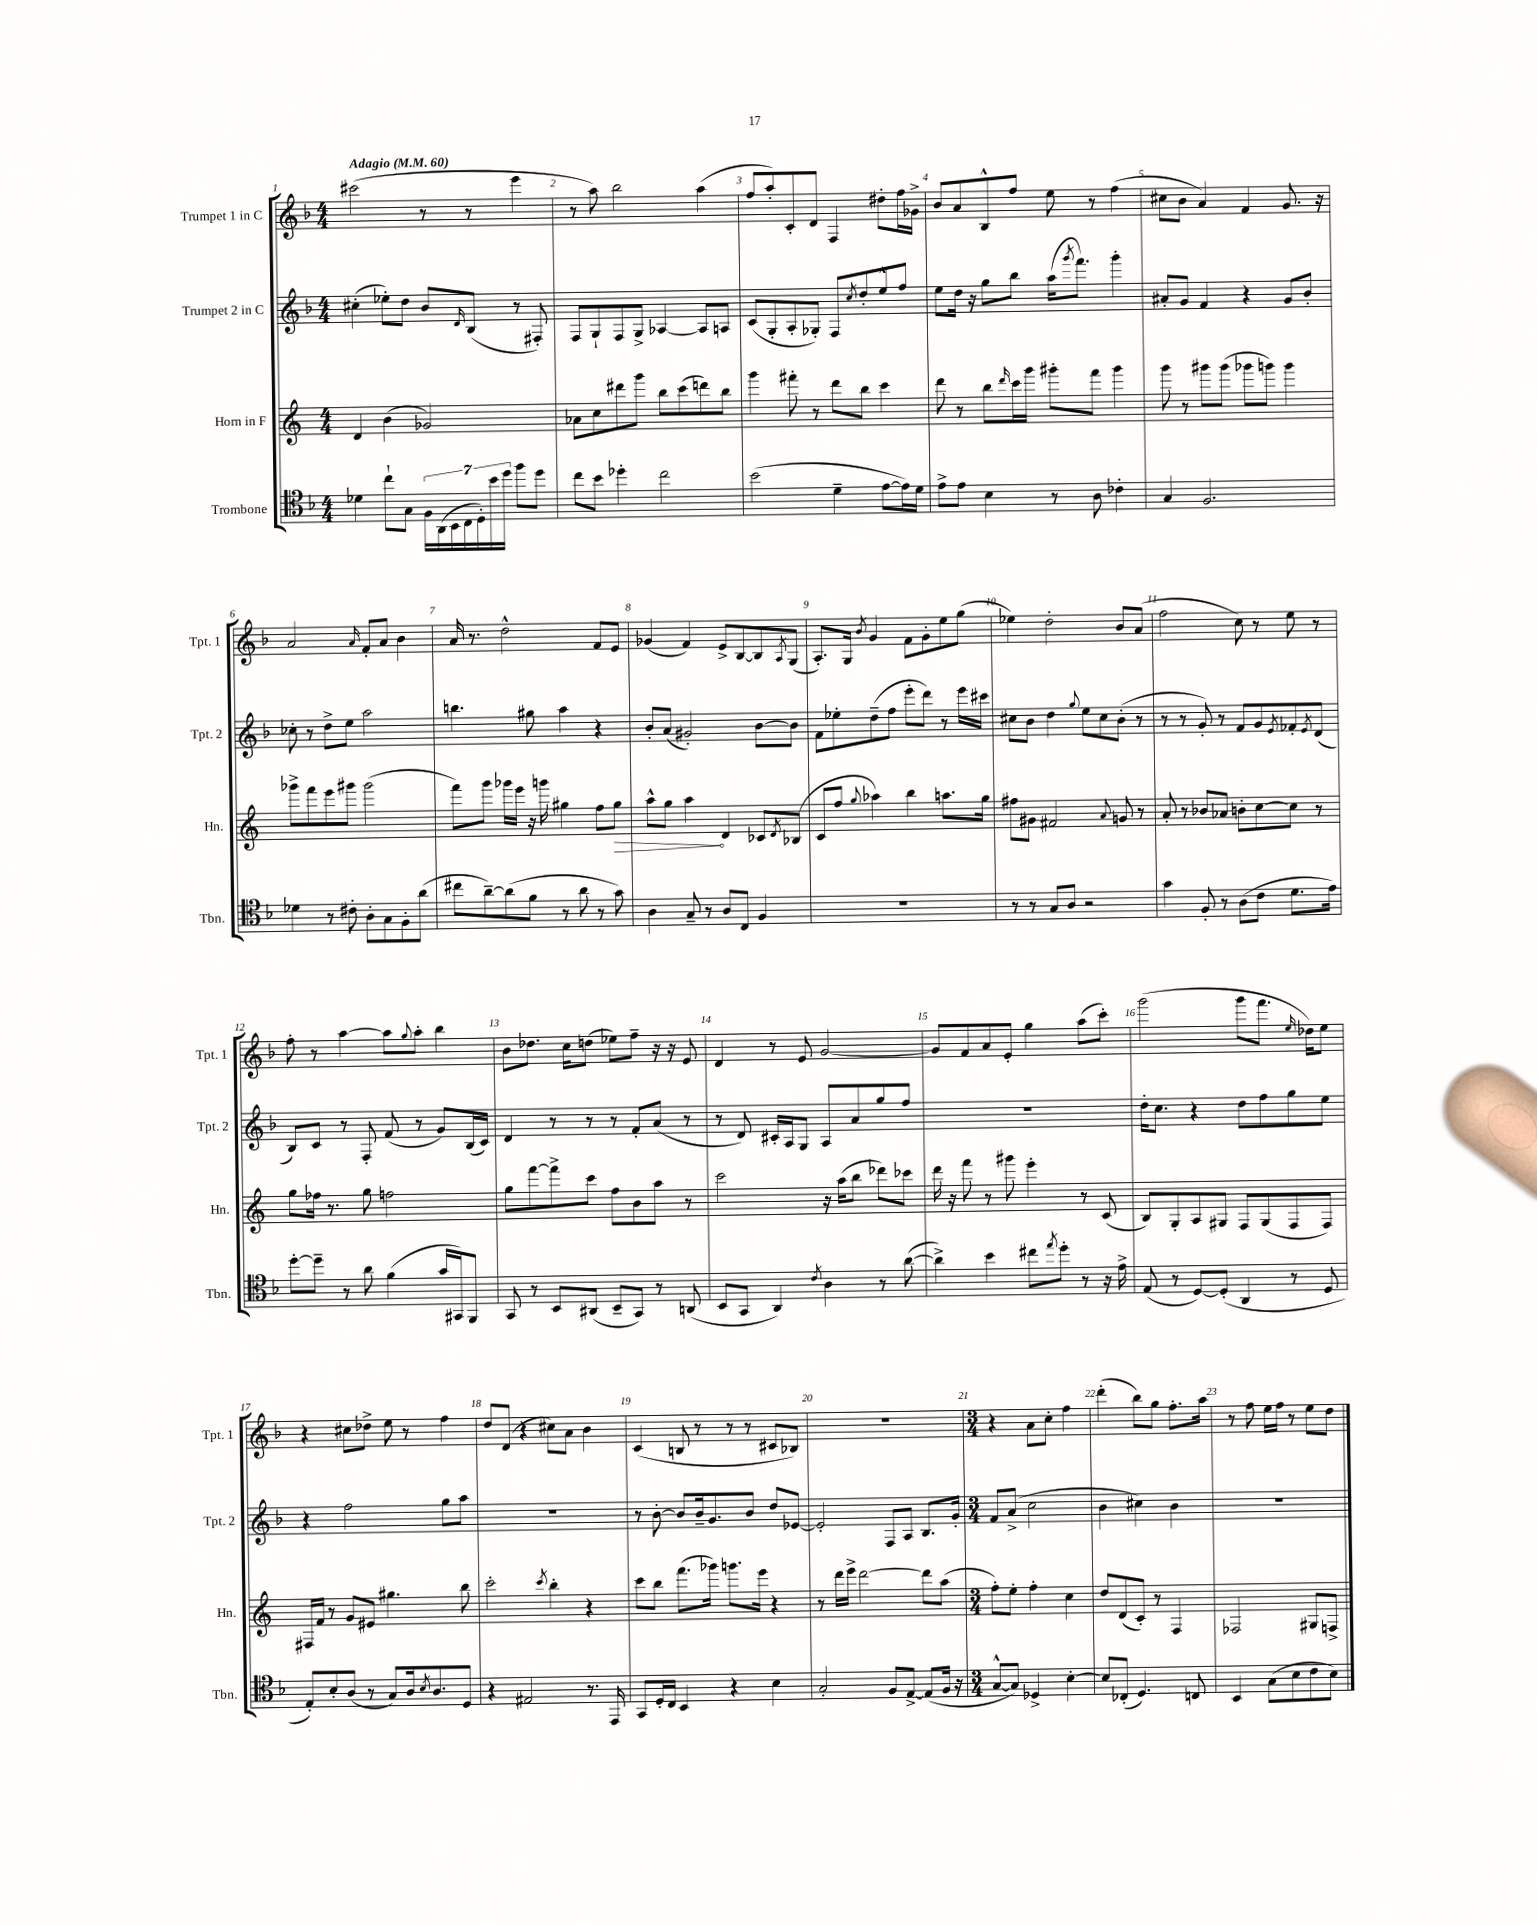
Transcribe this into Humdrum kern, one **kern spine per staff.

**kern	**kern	**kern	**kern
*staff4	*staff3	*staff2	*staff1
*clefC4	*clefG2	*clefG2	*clefG2
*k[b-]	*k[]	*k[b-]	*k[b-]
*M4/4	*M4/4	*M4/4	*M4/4
*MM60	*MM60	*MM60	*MM60
4d-\	4d/	(4cc#'\	(2ccc#\
8cc`\L	(4b\	8ee-'\L)	.
8G\J	.	8dd\J	.
28F\LL	2g-/)	8b-/L	8r
(28AA\	.	.	.
28BB-\	.	.	.
28C\	.	.	.
.	.	16qqd/	.
.	.	(8B-/J	8r
28D'\)	.	.	.
28b-\	.	.	.
28dd\JJ	.	.	.
8ff\L	.	8r	4eee\
8dd\J	.	8F#'/)	.
=	=	=	=
8cc\L	8a-\L	8F/L	8r
8b-\J	8cc\	8G`/	8aa\)
4dd-'\	8ddd#\	8F/	2bb-\
.	8ggg\J	8G^/J	.
2cc\	8bb\L	[4A-/	.
.	(8ccc\	.	.
.	8ddd\)	8A-/]L	(4aa\
.	8bb\J	8A/J	.
=	=	=	=
(2b-\	4ggg\	(8c/L	8ff/L
.	.	8G'/	8aa'/)
.	8fff#'\	8A'/	8c'/
.	8r	8G-'/J)	8d/J
4d~\	8ddd\L	8F/L	4F/
.	.	8qcc/	.
.	8bb\J	8dd'/	.
[8e\L	4ccc\	8ee^^/	8dd#'\L
16e\]L)	.	8ff/J	16ff\L
16d\JJ	.	.	16g-^\JJ
=	=	=	=
8e^\L	8ddd\	8ee\L	8b-/L
8e\J	8r	16dd\Jk	8a/
.	.	16r	.
4B-\	8bb\L	8gg\L	8B-^^/
.	16qqddd/	.	.
.	16ccc\L	8bb-\J	8ff/J
.	16ggg\JJ	.	.
8r	8ggg#'\L	(16aa\LK	8ee\
.	.	8qggg/	.
.	.	8.fff\J)	.
8A\	8fff\J	.	8r
4c-'\	4ggg#\	4ggg'\	(4ff\
=	=	=	=
4G/	8ggg\	8a#'/L	8cc#\L
.	8r	8g/J	8b-\J
2.F/	8ggg#\L	4f/	4a/)
.	(8ggg#\J	.	.
.	8ggg-\L	4r	4f/
.	8ggg\J)	.	.
.	4ggg\	8g/L	8.g/
.	.	8b-'/J	.
.	.	.	16r
=	=	=	=
4d-\	8ggg-^\L	8cc-'\	2a/
.	8fff\	8r	.
8r	8eee\	8dd^\L	.
8c#'\	8ggg#\J	8ee\J	.
.	.	.	16qqa/
8A'\L	(2ggg#\	2aa\	8f'/L
8G\	.	.	8a/J
8F'\	.	.	4b-\
(8a\J	.	.	.
=	=	=	=
8cc#\L	8fff\L)	4.bb\	16a/
.	.	.	8.r
[8a~\)	8ggg\J	.	.
(8a\]	16ggg-\LL	.	2dd^^\
.	16eee\JJ	.	.
8f\J	16r	8gg#\	.
.	16ggg\	.	.
8r	4gg#\	4aa\	.
8a\	.	.	.
8r	8ff\L	4r	8f/L
8g\)	8gg#\J	.	8e/J
=	=	=	=
4A\	8aa^^\L	8b-'/L	(4g-/
.	8gg\J	(8a/J	.
8G~/	4aa\	2g#'/)	4f/)
8r	.	.	.
8A/L	4d/	.	8e^/L
8C/J	.	.	[8B-/
4F/	8c-/L	[8b-\L	8B-/]
.	8qd/	.	8qA/
.	(8B-/J	8b-\]J	(8G/J
=	=	=	=
1r	8c/L	8f\L	8.A'/L)
.	8ff/J	8ee-'\	.
.	.	.	16G/Jk
.	8qqgg/	.	8qb-/
.	4aa-\)	(8dd~\	4g/
.	.	8ff\J	.
.	4bb\	8eee'\L	8f\L
.	.	8ddd\J)	8g'\
.	8.aa\L	8r	8ee\
.	.	16eee\LL	(8gg\J
.	16gg\Jk	16ccc#\JJ	.
=	=	=	=
8r	8ff#\L	8cc#\L	4ee-\)
8r	8g#\J	8b-\J	.
8G/L	2f#/	4dd\	2dd'\
8A/J	.	.	.
.	.	8qqgg/	.
2r	.	8ee\L	.
.	.	8cc#\	.
.	8qqa/	.	.
.	8g/	(8b-'\J	8b-/L
.	8r	8r	(8a/J
=	=	=	=
4g\	8a'/	8r	2ff\
.	8r	8r	.
8F'/	8b-/L	8g'/)	.
8r	8a-/J	8r	.
(8A\L	8b'\L	8f/L	8cc\)
8c\J	[8cc\	8g/	8r
.	.	8qe/	.
8.d\L	8cc\]J	8f-'/	8ee\
.	.	8qe/	.
.	8r	(8d/J	8r
16e\Jk)	.	.	.
=	=	=	=
[8dd'\L	8gg\L	8B-/L)	8ff'\
8dd~\]J	16ff-\Jk	8c/J	8r
.	8.r	.	.
8r	.	8r	[4aa\
8a\	8gg\	8F'/	.
(4f\	2ff\	(8f/	8aa\]L
.	.	.	8qqgg/
.	.	8r	8aa'\J
16g/LL	.	8g/L)	4bb-\
16GG#/J)	.	.	.
8FF/J	.	(16B-/L	.
.	.	16c/JJ)	.
=	=	=	=
8GG/	8gg\L	4d/	8b-\L
8r	[8fff\	.	8.dd-\J
8BB-/L	8fff^\]	8r	.
.	.	.	16cc\LK
(8AA#/J	8ccc\J	8r	(8dd\J
8BB-~/L	8ff\L	8r	8ee-\L)
8GG/J)	8b\	8f'/L	8ff~\J
8r	8aa\J	(8a/J	16r
.	.	.	16r
(8AA/	8r	8r	8e/
=	=	=	=
8BB-/L	2ccc\	8r	4d/
8GG/J	.	8d/)	.
4AA/)	.	16c#'/LL	8r
.	.	16A/J	.
.	.	8G/J	8e/
8qc/	.	.	.
4A\	16r	8A/L	[2g/
.	(16aa\LK	.	.
.	8bb\J	8a/	.
8r	8ddd-\L)	8gg/	.
([8a\	8ccc-\J	8ff/J	.
=	=	=	=
4a^\])	16ddd\	1r	8g/]L
.	16r	.	.
.	8fff\	.	8f/
4b-\	8r	.	8a/
.	8ggg#\	.	8e'/J
8cc#\L	4eee'\	.	4gg\
8qee/	.	.	.
8dd'\J	.	.	.
8r	8r	.	(8aa\L
16r	(8c/	.	8ccc'\J)
16e^\	.	.	.
=	=	=	=
(8E/	8B/L)	16dd'\LK	(2ggg\
.	.	8.cc\J	.
8r	8G'/	.	.
[8D/L)	8A/	4r	.
(8D'/]J	8G#/J	.	.
4AA/	8F/L	8dd\L	8ggg\L
.	(8G#/	8ff\	8.fff\J
8r	8F/	8gg\	.
.	.	.	16qqee/
.	.	.	16dd-\LK)
8D/	8F/J)	8ee\J	8ee\J
=	=	=	=
8E'/L)	16F#/LL	4r	4r
.	16f/JJ	.	.
8B-'/	8r	.	.
(8A/J	8g/L	2ff\	8cc#\L
8r	8e#/J	.	8dd-^\J
8G/L)	4.gg#\	.	8ee\
16A/k	.	.	8r
8qB-/	.	.	.
8.A/	.	.	.
.	.	8gg\L	4ff\
8D/J	8bb\	8aa\J	.
=	=	=	=
4r	2ccc'\	1r	8dd/L
.	.	.	(8d/J
2E#/	.	.	4r
.	8qccc/	.	.
.	4bb'\	.	8cc#\L)
.	.	.	8a\J
8.r	4r	.	4b-\
16EE/	.	.	.
=	=	=	=
8GG/L	8ccc\L	8r	(4c/
16D'/L	8bb\J	[8b-'\	.
16C/JJ	.	.	.
4BB-/	(8.fff\L	8b-/]L	8B/
.	.	16b-~/k	8r
.	16ggg-\Jk)	8.g/	.
4r	8.ggg\L	.	8r
.	.	8b-/J	8r
.	16eee\Jk	.	.
4B-\	4r	8dd/L	8c#/L
.	.	[8e-/J	8B-/J)
=	=	=	=
2G'/	8r	2e-'/]	1r
.	16ddd\LL	.	.
.	16eee^\JJ	.	.
.	[2ddd\	.	.
8F/L	.	8F/L	.
[8E^/J	.	8A/J	.
(8E/]L	8ddd\]L	8.B-/L	.
16F/Jk	(8aa\J	.	.
16r	.	16g'/Jk	.
=	=	=	=
*M3/4	*M3/4	*M3/4	*M3/4
[8G^^/L	8ff'\L)	8f/L	4r
8G/]J)	8ee'\J	(8a^/J	.
4D-^/	4ff'\	2cc\	8a\L
.	.	.	8cc'\J
[4B-'\	4cc\	.	4ff\
=	=	=	=
8B-/]L	8dd/L	4b-\	(4ddd'\
(8C-'/J	(8d/	.	.
4.D/)	8c'/J)	4cc#\)	8bb-\L)
.	8r	.	8gg\J
.	4F/	4b-\	8.ff'\L
8C/	.	.	.
.	.	.	16aa\Jk
=	=	=	=
4BB-/	2F-/	2.r	8r
.	.	.	8ff\
(8G\L	.	.	16ee\LL
.	.	.	16ff\JJ
8B-\	.	.	8r
8c\	8G#/L	.	8ee\L
8B-\J)	8F^/J	.	8dd\J
==	==	==	==
*-	*-	*-	*-
